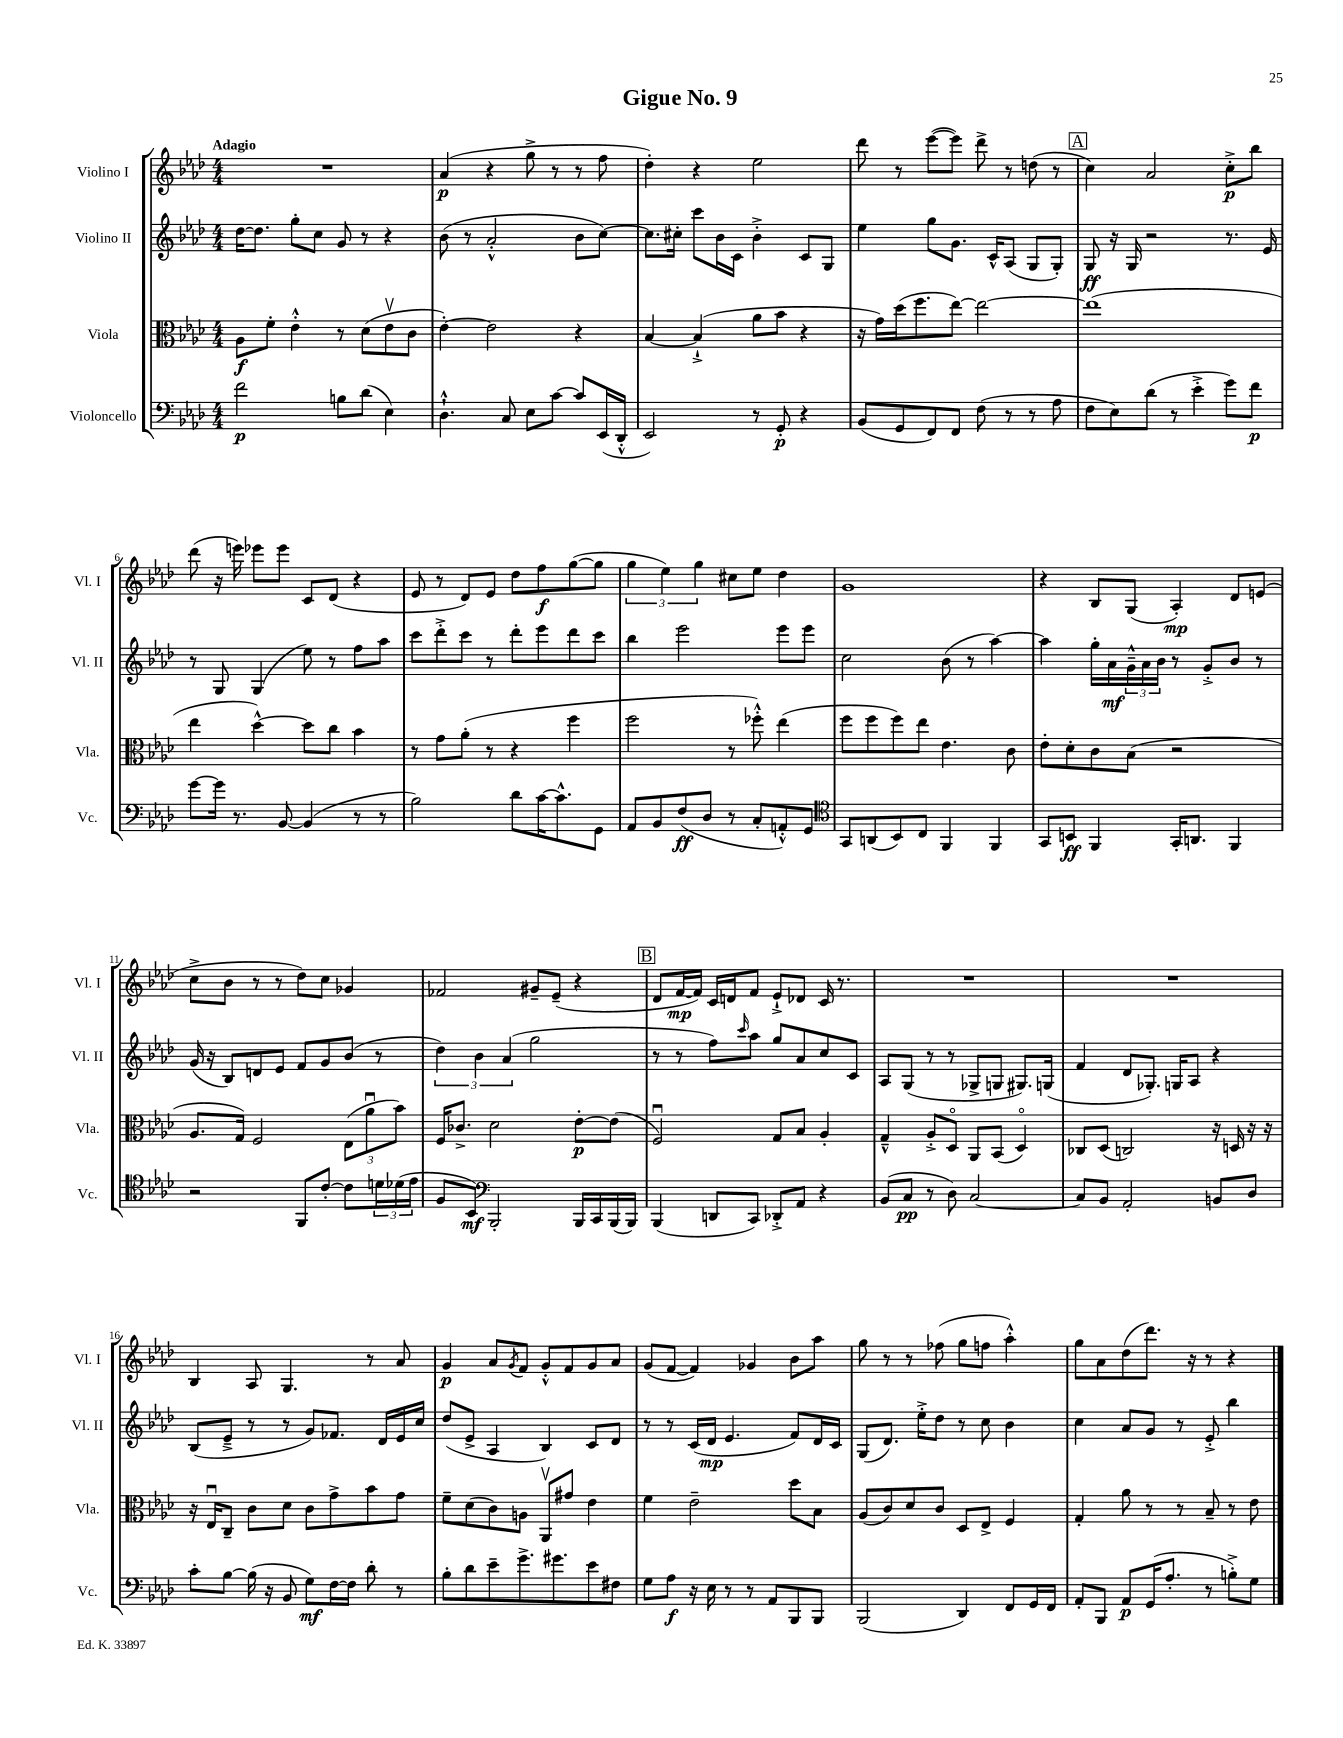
\header { title = "Gigue No. 9" }
<<
\new StaffGroup <<
\new Staff = "s0" \with { instrumentName = "Violino I" shortInstrumentName = "Vl. I" } {
    \clef treble \key aes \major \numericTimeSignature \time 4/4 \tempo "Adagio"
    R1 |
    aes'4\p( r4 g''8-> r8 r8 f''8 |
    des''4-.) r4 ees''2 |
    des'''8 r8 ees'''8~( ees'''8) des'''8-> r8 d''8( r8 |
    \mark \markup { \box "A" } c''4) aes'2 c''8-.->\p bes''8 |
    des'''8( r16 e'''16) ees'''8 ees'''8 c'8 des'8( r4 |
    ees'8 r8 des'8) ees'8 des''8 f''8\f g''8~( g''8 |
    \tuplet 3/2 { g''4 ees''4) g''4 } cis''8 ees''8 des''4 |
    g'1 |
    r4 bes8 g8( aes4-.\mp) des'8 e'8( |
    c''8-> bes'8 r8 r8 des''8) c''8 ges'4 |
    fes'2 gis'8-- ees'8--( r4 |
    \mark \markup { \box "B" } des'8 f'16~\mp f'16) c'16 d'16 f'8 ees'8-!-> des'8 c'16 r8. |
    R1 |
    R1 |
    bes4 aes8 g4. r8 aes'8 |
    g'4\p aes'8 \acciaccatura { g'8 } f'8 g'8-.-^ f'8 g'8 aes'8 |
    g'8( f'8~ f'4) ges'4 bes'8 aes''8 |
    g''8 r8 r8 fes''8( g''8 f''8 aes''4-.-^) |
    g''8 aes'8 des''8( des'''8.) r16 r8 r4 \bar "|." |
}
\new Staff = "s1" \with { instrumentName = "Violino II" shortInstrumentName = "Vl. II" } {
    \clef treble \key aes \major \numericTimeSignature \time 4/4
    des''16~ des''8. g''8-. c''8 g'8 r8 r4 |
    bes'8( r8 aes'2-.-^ bes'8 c''8~) |
    c''8. cis''16-. c'''8 bes'16 c'16 bes'4-.-> c'8 g8 |
    ees''4 g''8 g'8. c'16-^ aes8( g8 g8-.) |
    \mark \markup { \box "A" } g8\ff r16 g16 r2 r8. ees'16 |
    r8 g8 g4( ees''8) r8 f''8 aes''8 |
    c'''8 des'''8-.-> c'''8 r8 des'''8-. ees'''8 des'''8 c'''8 |
    bes''4 ees'''2 ees'''8 ees'''8 |
    c''2 bes'8( r8 aes''4~) |
    aes''4 g''16-. aes'16\mf \tuplet 3/2 { g'16---^ aes'16 bes'16 } r8 g'8-.-> bes'8 r8 |
    g'16( r16 bes8) d'8 ees'8 f'8 g'8 bes'8( r8 |
    \tuplet 3/2 { des''4) bes'4 aes'4( } g''2 |
    \mark \markup { \box "B" } r8 r8 f''8) \grace { c'''16 } aes''8 g''8 aes'8 c''8 c'8 |
    aes8 g8( r8 r8 ges8-> g8 gis8.) g16( |
    f'4 des'8 ges8.-.) g16 aes8 r4 |
    bes8( ees'8---> r8 r8 g'8) fes'8. des'16 ees'16 c''16 |
    des''8( ees'8-> aes4 bes4) c'8 des'8 |
    r8 r8 c'16( des'16\mp ees'4. f'8) des'16 c'16 |
    g8( des'8.) ees''16-.-> des''8 r8 c''8 bes'4 |
    c''4 aes'8 g'8 r8 ees'8-.-> bes''4 \bar "|." |
}
\new Staff = "s2" \with { instrumentName = "Viola" shortInstrumentName = "Vla." } {
    \clef alto \key aes \major \numericTimeSignature \time 4/4
    aes8\f f'8-. ees'4-.-^ r8 des'8( ees'8\upbow c'8 |
    ees'4~-.) ees'2 r4 |
    bes4~ bes4-!->( aes'8 bes'8 r4 |
    r16 g'16) des''16( f''8. ees''8~) ees''2~ |
    \mark \markup { \box "A" } ees''1( |
    ees''4 des''4~-^) des''8 c''8 bes'4 |
    r8 g'8 aes'8-.( r8 r4 f''4 |
    f''2 r8 fes''8-.-^) ees''4( |
    f''8 f''8 f''8) ees''8 ees'4. c'8 |
    ees'8-. des'8-. c'8 bes8( r2 |
    aes8. g16) f2 \tuplet 3/2 { ees8( aes'8\downbow bes'8) } |
    f16 ces'8.-> des'2 ees'8~-.\p ees'8( |
    \mark \markup { \box "B" } f2\downbow) g8 bes8 aes4-. |
    g4---^ aes8-.-> des8\flageolet aes,8 bes,8( des4\flageolet) |
    ces8 des8( c2) r16 d16 r16 r16 |
    r16 ees16\downbow c8-- c'8 des'8 c'8 g'8-> bes'8 g'8 |
    f'8-- des'8( c'8) a8 aes,8\upbow gis'8 ees'4 |
    f'4 ees'2-- des''8 bes8 |
    aes8( c'8) des'8 c'8 des8 ees8-> f4 |
    g4-. aes'8 r8 r8 bes8-- r8 ees'8 \bar "|." |
}
\new Staff = "s3" \with { instrumentName = "Violoncello" shortInstrumentName = "Vc." } {
    \clef bass \key aes \major \numericTimeSignature \time 4/4
    f'2\p b8 des'8( ees4) |
    des4.-!-^ c8 ees8 c'8~ c'8 ees,16( des,16-.-^ |
    ees,2) r8 g,8-.\p r4 |
    bes,8( g,8 f,8) f,8 f8( r8 r8 aes8 |
    \mark \markup { \box "A" } f8 ees8) des'8( r8 ees'4-.-> g'8) f'8\p |
    g'8~ g'16 r8. bes,8~ bes,4( r8 r8 |
    bes2) des'8 c'16~ c'8.-^ g,8 |
    aes,8 bes,8 f8\ff( des8 r8 c8-. a,8-.-^) g,8 |
    \clef tenor g,8 a,8( bes,8) c8 f,4 f,4 |
    g,8 b,8\ff f,4 g,16-. a,8. f,4 |
    r2 f,8 c'8~-. c'8 \tuplet 3/2 { d'16 des'16( ees'16 } |
    f8 bes,8\mf) \clef bass bes,,2-. bes,,16 c,16 bes,,16( bes,,16) |
    \mark \markup { \box "B" } bes,,4( d,8 c,8) des,8-.-> aes,8 r4 |
    bes,8( c8\pp r8 des8) c2~ |
    c8 bes,8 aes,2-. b,8 des8 |
    c'8-. bes8~ bes16( r16 bes,8 g8\mf) f16~ f16 des'8-. r8 |
    bes8-. des'8 ees'8-- g'8.-> gis'8. ees'8 fis8 |
    g8 aes8\f r16 ees16 r8 r8 aes,8 bes,,8 bes,,8 |
    bes,,2( des,4) f,8 g,16 f,16 |
    aes,8-. bes,,8 aes,8\p g,16( aes8.-. r8 b8-.->) g8 \bar "|." |
}
>>
>>
